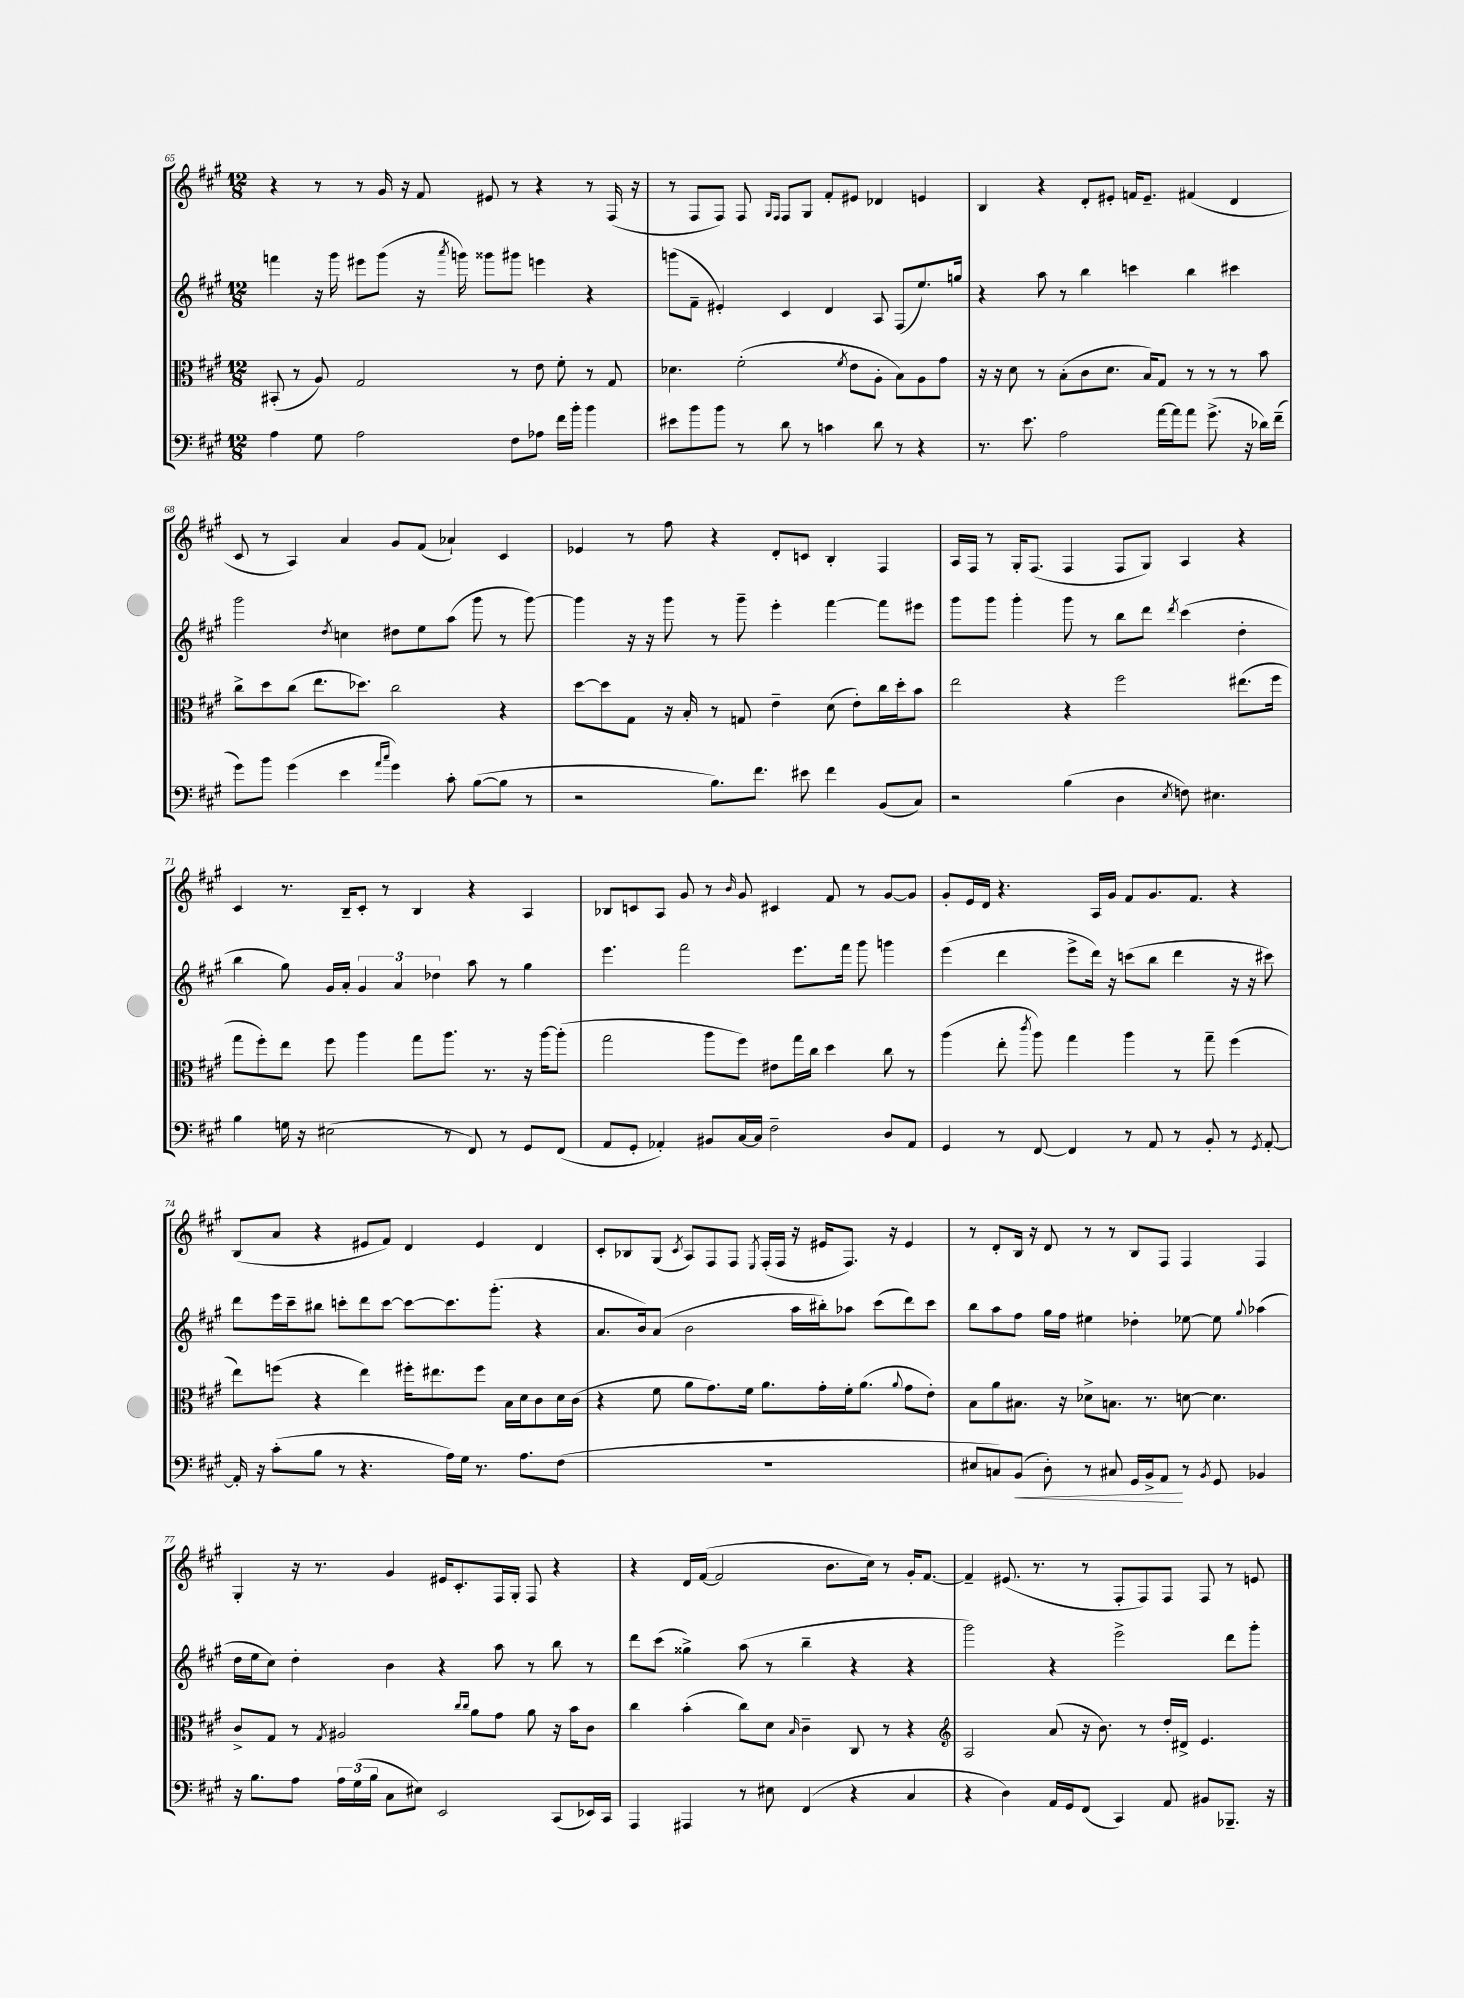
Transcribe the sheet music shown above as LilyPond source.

<<
\new StaffGroup <<
\new Staff = "s0" {
    \clef treble \key a \major \numericTimeSignature \time 12/8
    \autoBeamOff r4 r8 r8 gis'16 r16 fis'8 eis'8 r8 r4 r8 fis16( r16 |
    r8 fis8[ fis8]) fis8 \grace { gis16[ fis16] } fis8[ gis8] fis'8[-. eis'8] des'4 e'4 |
    b4 r4 d'8[-. eis'8]-. f'16[ eis'8.]-- fis'4( d'4 |
    cis'8 r8 a4) a'4 gis'8[ fis'8]( aes'4-!) cis'4 |
    ees'4 r8 fis''8 r4 d'8[-. c'8] b4-. fis4 |
    a16[ fis16] r8 gis16[-. fis8.]( fis4 fis8[ gis8]) a4 r4 |
    cis'4 r8. b16[-- cis'8]-. r8 b4 r4 a4 |
    bes8[ c'8 a8] gis'8 r8 \grace { b'16 } gis'8 cis'4 fis'8 r8 gis'8[~ gis'8] |
    gis'8[-. e'16 d'16] r4. a16[ gis'16] fis'8[ gis'8. fis'8.] r4 |
    b8[( a'8] r4 eis'8[ fis'8]) d'4 eis'4 d'4 |
    cis'8[-. bes8 gis8]( \acciaccatura { cis'8 } a8[) fis8 fis8] \acciaccatura { e8 } fis16[-.( fis16] r16 eis'16[ fis8.]) r16 eis'4 |
    r8 d'8[-. b16] r16 d'8 r8 r8 b8[ fis8] fis4 fis4 |
    gis4-. r16 r8. gis'4 eis'16[ cis'8.-. fis16 gis16]-. fis8 r4 |
    r4 d'16[ fis'16]~( fis'2 b'8.[ cis''16]) r8 gis'16[-. fis'8.]~ |
    fis'4-- eis'8.( r8. r8 fis8[-. fis8) fis8] fis8 r8 e'8 \bar "|." |
}
\new Staff = "s1" {
    \clef treble \key a \major \numericTimeSignature \time 12/8
    \autoBeamOff f'''4 r16 gis'''16 eis'''8[ gis'''8]( r16 \acciaccatura { a'''8 } g'''16) gisis'''8[ gis'''8] e'''4 r4 |
    g'''8[( fis'8]-- eis'4-.) cis'4 d'4 a8 fis8[( e''8.) g''16] |
    r4 a''8 r8 b''4 c'''4 b''4 cis'''4 |
    gis'''2 \acciaccatura { d''8 } c''4 dis''8[ e''8 a''8]( gis'''8 r8 gis'''8~) |
    gis'''4 r16 r16 gis'''8 r8 gis'''8-- e'''4-. fis'''4~ fis'''8[ eis'''8] |
    gis'''8[ gis'''8] gis'''4-. gis'''8 r8 b''8[ d'''8] \acciaccatura { d'''8 } cis'''4( d''4-. |
    b''4 gis''8) gis'16[ a'16]-. \tuplet 3/2 { gis'4 a'4 des''4 } a''8 r8 gis''4 |
    e'''4. fis'''2 e'''8.[ fis'''16] gis'''8 g'''4 |
    e'''4( d'''4 e'''8[-> d'''16]) r16 c'''8[( b''8] d'''4 r16 r16 cis'''8) |
    d'''8[ e'''16 cis'''16-- bis''8] c'''8[-. d'''8 c'''8]~ c'''8[~ c'''8. gis'''8.]-.( r4 |
    a'8.[ b'16) a'8]( b'2 a''16[ bis''16-.) aes''8] cis'''8[( d'''8) cis'''8] |
    b''8[ a''8 fis''8] gis''16[ fis''16] eis''4 des''4-. ees''8~ ees''8 \appoggiatura { gis''8 } aes''4( |
    d''16[ e''16 cis''8]) d''4-. b'4 r4 a''8 r8 b''8 r8 |
    d'''8[ cis'''8]( gisis''4->) a''8( r8 b''4-- r4 r4 |
    gis'''2) r4 e'''2-> d'''8[ gis'''8]-. \bar "|." |
}
\new Staff = "s2" {
    \clef alto \key a \major \numericTimeSignature \time 12/8
    \autoBeamOff bis,8-.( r8 a8) gis2 r8 e'8 fis'8-. r8 gis8 |
    des'4. fis'2-.( \acciaccatura { fis'8 } e'8[ a8]-. b8[) a8 gis'8] |
    r16 r16 d'8 r8 b8[-.( cis'8 d'8.] b16[) gis8] r8 r8 r8 b'8 |
    cis''8[-> d''8 cis''8]( e''8.[ des''8.]) cis''2 r4 |
    d''8[~ d''8 gis8] r16 b16-. r8 g8 e'4-- d'8( e'8[-.) cis''16 d''16-. b'8] |
    e''2 r4 fis''2 eis''8.[( fis''16] |
    gis''8[ fis''8-.) e''8] fis''8 a''4 gis''8[ a''8.] r8. r16 a''16[~ a''8]-.( |
    gis''2 a''8[ fis''8]) eis'8[ gis''16 cis''16] d''4 cis''8 r8 |
    a''4( e''8-. \acciaccatura { cis'''8 } a''8) gis''4 a''4 r8 gis''8-- fis''4( |
    e''8[) f''8]( r4 e''4) fis''16[-. eis''8. fis''8] b16[ d'16 cis'8 d'16 cis'16]( |
    r4 fis'8 a'8[ gis'8.) fis'16] a'8.[ gis'16-. fis'16-. a'8.]( \appoggiatura { a'8 } gis'8[ e'8]-.) |
    b8[ a'8 bis8.] r16 des'8[-> b8.] r8. d'8~ d'4. |
    cis'8[-> gis8] r8 \acciaccatura { gis8 } ais2 \grace { cis''16[ cis''16] } a'8[ gis'8] a'8 r16 b'16[ cis'8] |
    cis''4 b'4-.( cis''8[) d'8] \grace { b16 } cis'4-- cis8 r8 r4 |
    \clef treble a2 a'8( r16 b'8.) r8 d''16[-. dis'16]-> e'4. \bar "|." |
}
\new Staff = "s3" {
    \clef bass \key a \major \numericTimeSignature \time 12/8
    \autoBeamOff a4 gis8 a2 fis8[ aes8] fis'16[ b'16]-. b'4 |
    eis'8[ b'8 b'8] r8 d'8 r8 c'4 d'8 r8 r4 |
    r8. e'8. a2 a'16[~ a'16 a'8] gis'8.->( r16 des'16[) fis'16]--( |
    gis'8[) b'8] gis'4( e'4 \grace { a'16[ cis''16] } gis'4) cis'8-. b8[~( b8] r8 |
    r2 b8.[) fis'8.] eis'8 fis'4 b,8[( cis8]) |
    r2 b4( d4 \acciaccatura { e8 } f8) eis4. |
    b4 g16 r16 eis2( r8 fis,8) r8 gis,8[ fis,8]( |
    a,8[ gis,8]-. aes,4-.) bis,8[ cis16~ cis16] fis2-- d8[ aes,8] |
    gis,4 r8 fis,8~ fis,4 r8 a,8 r8 b,8-. r8 \acciaccatura { gis,8 } a,8~-. |
    a,16-. r16 cis'8[-.( b8] r8 r4. a16[) gis16] r8. a8.[ fis8]( |
    R1. |
    eis8[ c8) b,8]\<( d8-.) r8 cis8 gis,16[ b,16-> a,8]\! r8 \acciaccatura { b,8 } gis,8 bes,4 |
    r16 b8.[ a8] \tuplet 3/2 { a16[ gis16( b16] } cis8[ eis8]) e,2 cis,8[( ees,16) cis,16] |
    a,,4 ais,,4 r8 eis8 fis,4( r4 cis4 |
    r4 d4) a,16[ gis,16 fis,8]( cis,4) a,8 bis,8[ bes,,8.]-- r16 \bar "|." |
}
>>
>>
\layout { \context { \Score currentBarNumber = #65 } }
